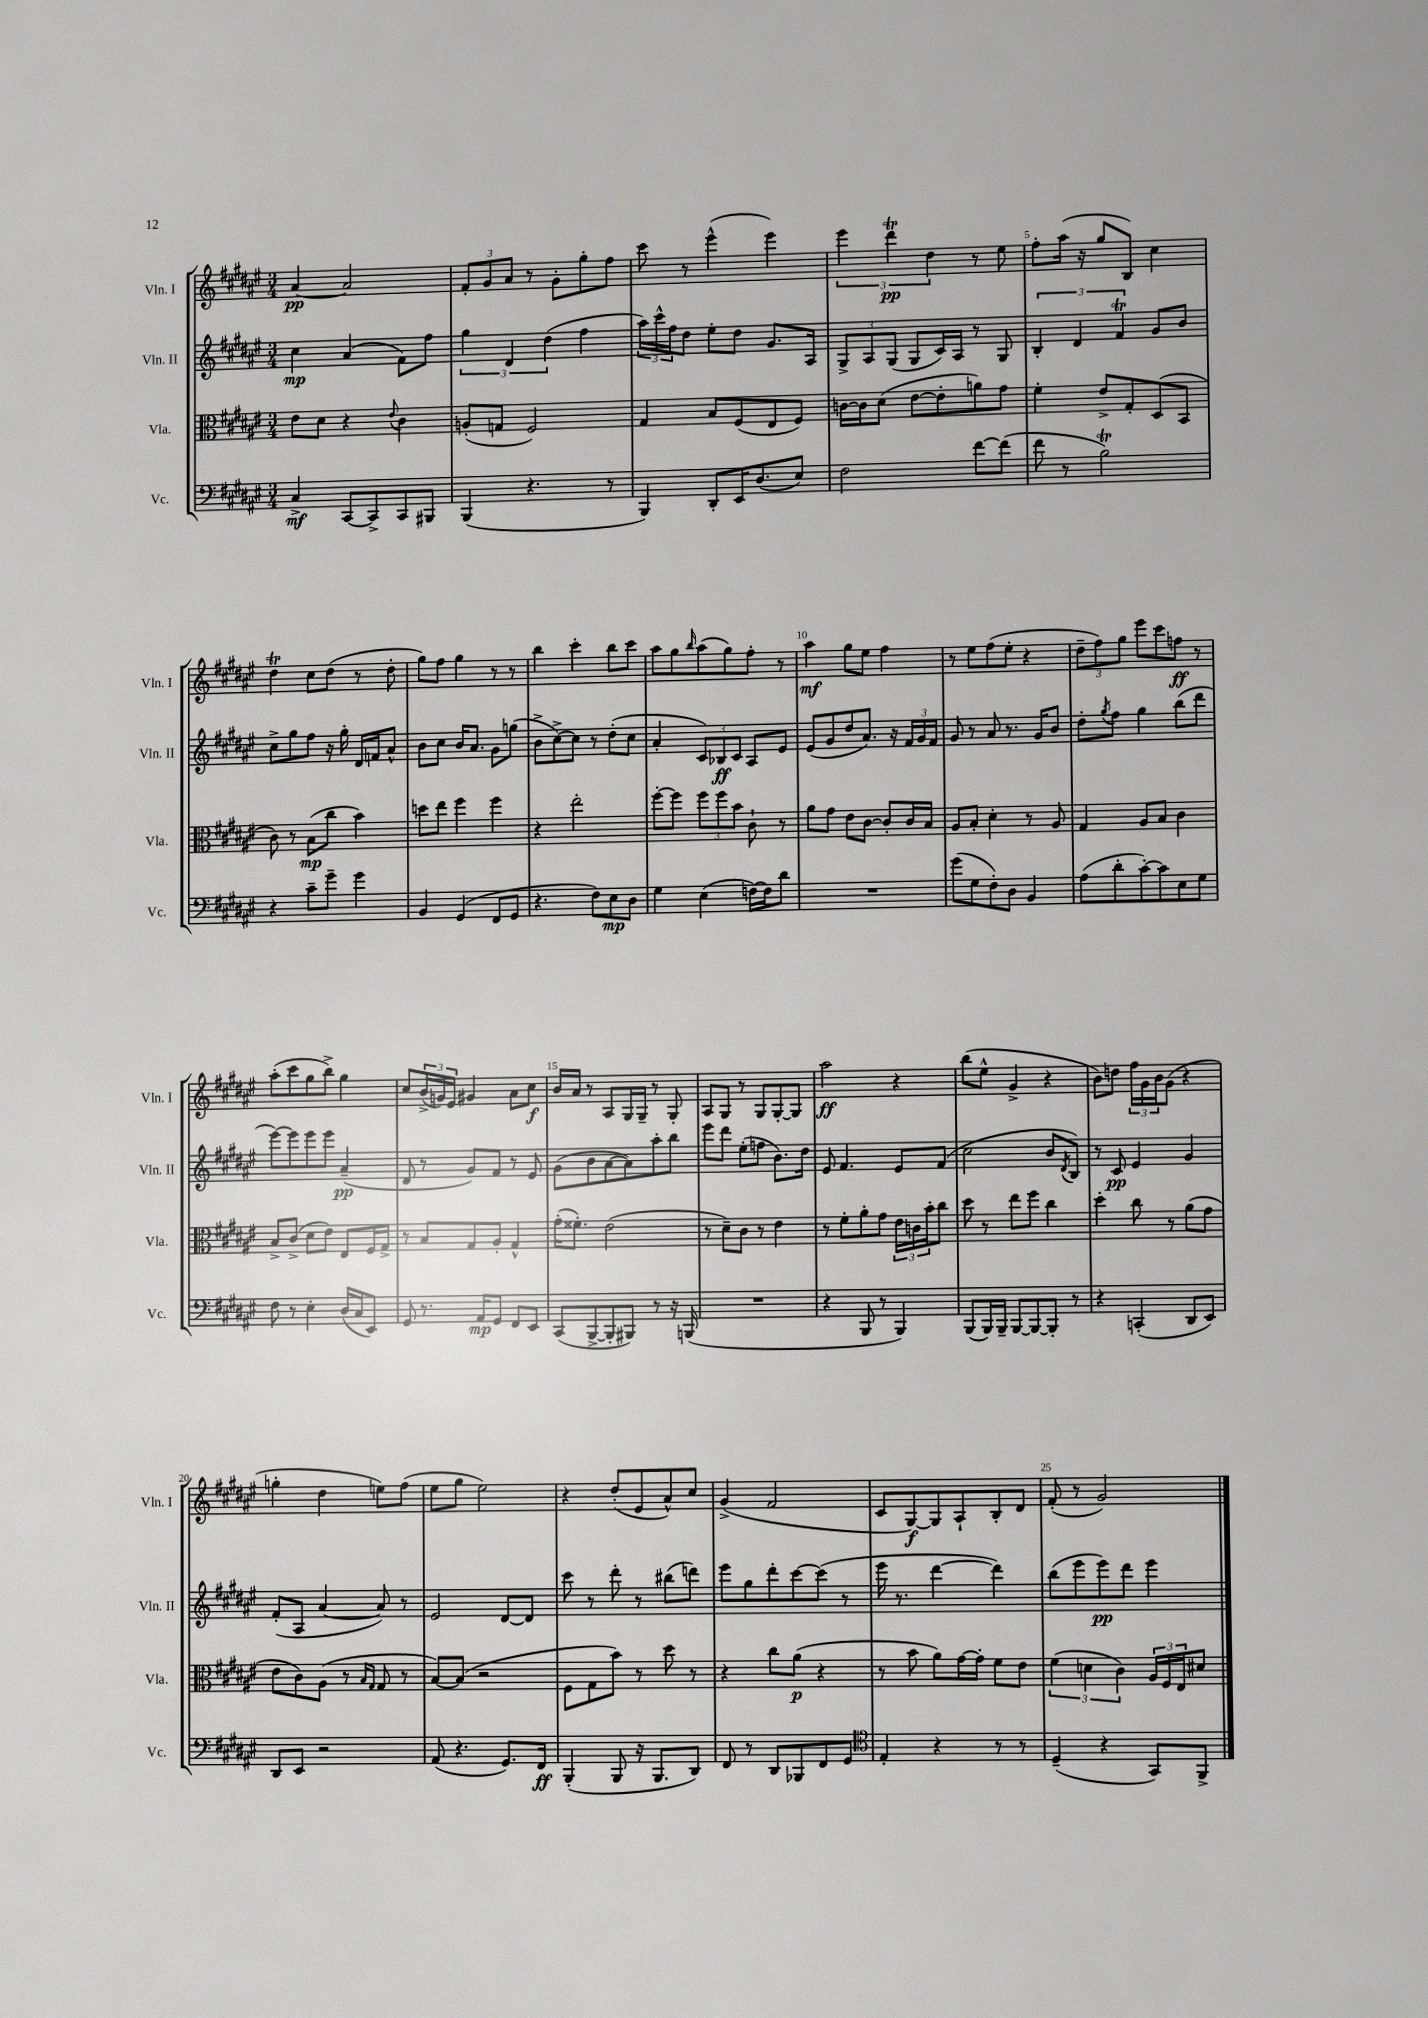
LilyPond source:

<<
\new StaffGroup <<
\new Staff = "s0" \with { instrumentName = "Vln. I" shortInstrumentName = "Vln. I" } {
    \clef treble \key fis \major \numericTimeSignature \time 3/4
    ais'4~\pp ais'2 |
    \tuplet 3/2 { fis'8-. gis'8 ais'8 } r8 gis'8-. gis''8-. fis''8 |
    cis'''8 r8 eis'''4-^( eis'''4) |
    \tuplet 3/2 { eis'''4 dis'''4\trill\pp dis''4 } r8 eis''8 |
    fis''8-. ais''16( r16 gis''8 b8) cis''4 |
    dis''4\trill cis''8 dis''8( r8 dis''8-. |
    gis''8) fis''8 gis''4 r8 r8 |
    b''4 cis'''4-. b''8 cis'''8 |
    ais''8 gis''8 \grace { b''16 } ais''8( gis''8) fis''8-. r8 |
    ais''4\mf gis''8 eis''8 fis''4 |
    r8 eis''8 fis''8( eis''8-. r4 |
    \tuplet 3/2 { dis''8-- fis''8) gis''8 } eis'''8 cis'''8 f''8\ff r8 |
    ais''8-.( cis'''8 gis''8 b''8->) gis''4 |
    cis''8 \tuplet 3/2 { b'16->( g'16) eis'16 } gis'4 ais'8 cis''8\f |
    b'16 ais'16 r8 ais8 gis16 gis16-- r8 gis8-. |
    ais8 gis8 r8 gis8 gis8~-. gis8 |
    ais''2\ff r4 |
    b''8( eis''8-^ gis'4-> r4 |
    b'8) d''8 \tuplet 3/2 { fis''16 gis'16 b'16 } gis'8( r4 |
    g''4-. dis''4 e''8) fis''8( |
    eis''8 gis''8 eis''2) |
    r4 dis''8-.( eis'8 ais'8-^) cis''8 |
    gis'4->( fis'2 |
    cis'8 gis8~\f) gis8 ais8-! b8-. dis'8 |
    fis'8-.( r8 gis'2) \bar "|." |
}
\new Staff = "s1" \with { instrumentName = "Vln. II" shortInstrumentName = "Vln. II" } {
    \clef treble \key fis \major \numericTimeSignature \time 3/4
    cis''4\mp ais'4( fis'8) fis''8 |
    \tuplet 3/2 { gis''4 dis'4 dis''4( } fis''4 |
    \tuplet 3/2 { ais''16) cis'''16-^ fis''16 } dis''8 eis''8-. dis''8 gis'8. ais16 |
    \tuplet 3/2 { gis8-> ais8 gis8( } gis8 cis'16) ais16 r8 gis8 |
    \tuplet 3/2 { b4-. dis'4 fis'4\trill } gis'8 b'8 |
    cis''8-> gis''8 fis''8 r16 gis''16-. dis'16 f'16 ais'8-^ |
    b'8 cis''8 b'16 ais'8. gis'8 g''8( |
    b'8-> cis''8~->) cis''8 r8 dis''8-.( cis''8 |
    ais'4-. \tuplet 3/2 { cis'8) bes8\ff cis'8 } ais8 eis'8 |
    eis'8( gis'8 dis''8 ais'8.) r16 \tuplet 3/2 { fis'16 gis'16 fis'16 } |
    gis'8 r8 ais'8 r8. gis'16 b'8 |
    dis''8-. \acciaccatura { gis''8 } fis''8 gis''4 b''8( dis'''8 |
    eis'''8~) eis'''8 eis'''8 eis'''8 ais'4--\pp( |
    dis'8 r8 gis'8) fis'8 r8 eis'8 |
    gis'8( b'8 ais'8~ ais'8) ais''8-. b''8 |
    eis'''8 dis'''8 eis''8-.( f''8 b'8.) dis''16 |
    eis'8 fis'4. eis'8 fis'8( |
    cis''2 b'8 \acciaccatura { dis'8 } b8) |
    r8 cis'8\pp eis'4 gis'4 |
    fis'8-.( ais8 ais'4~ ais'8) r8 |
    eis'2 dis'8~ dis'8 |
    cis'''8 r8 dis'''8-. r8 bis''8( d'''8) |
    eis'''8 gis''8 dis'''8-. cis'''8~ cis'''8( r8 |
    eis'''16 r8. dis'''4~ dis'''4) |
    b''8( eis'''8 eis'''8\pp) dis'''8 eis'''4 \bar "|." |
}
\new Staff = "s2" \with { instrumentName = "Vla." shortInstrumentName = "Vla." } {
    \clef alto \key fis \major \numericTimeSignature \time 3/4
    eis'8 dis'8 r4 \appoggiatura { eis'8 } cis'4 |
    a8-.( g8 fis2) |
    gis4 b8 fis8( eis8 fis8) |
    c'16~ c'16 dis'8( eis'8~ eis'8-. a'8) gis'8 |
    fis'4-. eis'8-> gis8-. dis8( b,8 |
    cis'8) r8 b8\mp( cis''8 b'4) |
    d''8 eis''8 fis''4 fis''4 |
    r4 eis''2-. |
    fis''8~-. fis''8 \tuplet 3/2 { fis''8 fis''8 b'8 } cis'8-! r8 |
    ais'8 gis'8 eis'8 cis'8~ cis'8-. cis'16 b16 |
    ais8 b8-. dis'4-. r8 ais8 |
    gis4 ais8 b8 cis'4 |
    b8-> cis'8->( dis'8 eis'8) eis8 fis16 gis16-> |
    r8 b8 gis8 ais8-. gis4-^ |
    gis'16-.( fisis'8.-.) eis'2( |
    r8 dis'8--) cis'8 r8 eis'4 |
    r8 fis'8-. ais'8-. gis'8 \tuplet 3/2 { eis'16 c'16 b'16-. } cis''8 |
    dis''8 r8 eis''8 fis''8 cis''4 |
    dis''4-. cis''8 r8 ais'8( gis'8 |
    eis'8 cis'8) ais8( r8 \grace { b16 gis16 } gis8 r8 |
    b8~) b8( r2 |
    fis8 gis8 b'8) r8 dis''8 r8 |
    r4 cis''8 ais'8\p( r4 |
    r8 b'8 ais'8) gis'16~ gis'16-. fis'8 eis'8 |
    \tuplet 3/2 { fis'4( d'4 cis'4) } \tuplet 3/2 { ais16 fis16 eis16 } dis'8 \bar "|." |
}
\new Staff = "s3" \with { instrumentName = "Vc." shortInstrumentName = "Vc." } {
    \clef bass \key fis \major \numericTimeSignature \time 3/4
    cis4->\mf cis,8~ cis,8-> cis,8 bis,,8 |
    b,,4( r4. r8 |
    b,,4) dis,8-. eis,16 dis8.( eis8) |
    fis2 fis'8~ fis'8( |
    fis'8 r8 b2\trill) |
    r4 cis'8-- gis'8-- gis'4 |
    b,4 gis,4( fis,8 gis,8 |
    r4. fis8) eis8\mp dis8 |
    gis4 eis4( f16~) f16 dis'8 |
    R2. |
    gis'8( gis8 fis8-.) dis8 b,4 |
    ais8( dis'8-. cis'8~-.) cis'8 eis8 gis8 |
    fis8 r8 eis4-. dis16( cis16 eis,8) |
    gis,8 r8. ais,16\mp gis,8 fis,8 eis,8 |
    cis,8( b,,8~-> b,,8-. bis,,8) r8 r16 b,,16( |
    R2. |
    r4 b,,8 r8 b,,4) |
    b,,8( b,,16) b,,16-- b,,8~ b,,8~ b,,8-. r8 |
    r4 c,4-.( dis,8 eis,8) |
    dis,8 eis,8 r2 |
    ais,8( r4. gis,8.) fis,16\ff |
    b,,4-.( b,,8 r16 b,,8. dis,8) |
    fis,8 r8 dis,8 bes,,8 fis,8 gis,8 |
    \clef tenor eis4-. r4 r8 r8 |
    dis4--( r4 gis,8) fis,8-> \bar "|." |
}
>>
>>
\layout { \context { \Score \override BarNumber.break-visibility = ##(#f #t #t) barNumberVisibility = #(every-nth-bar-number-visible 5) } }
